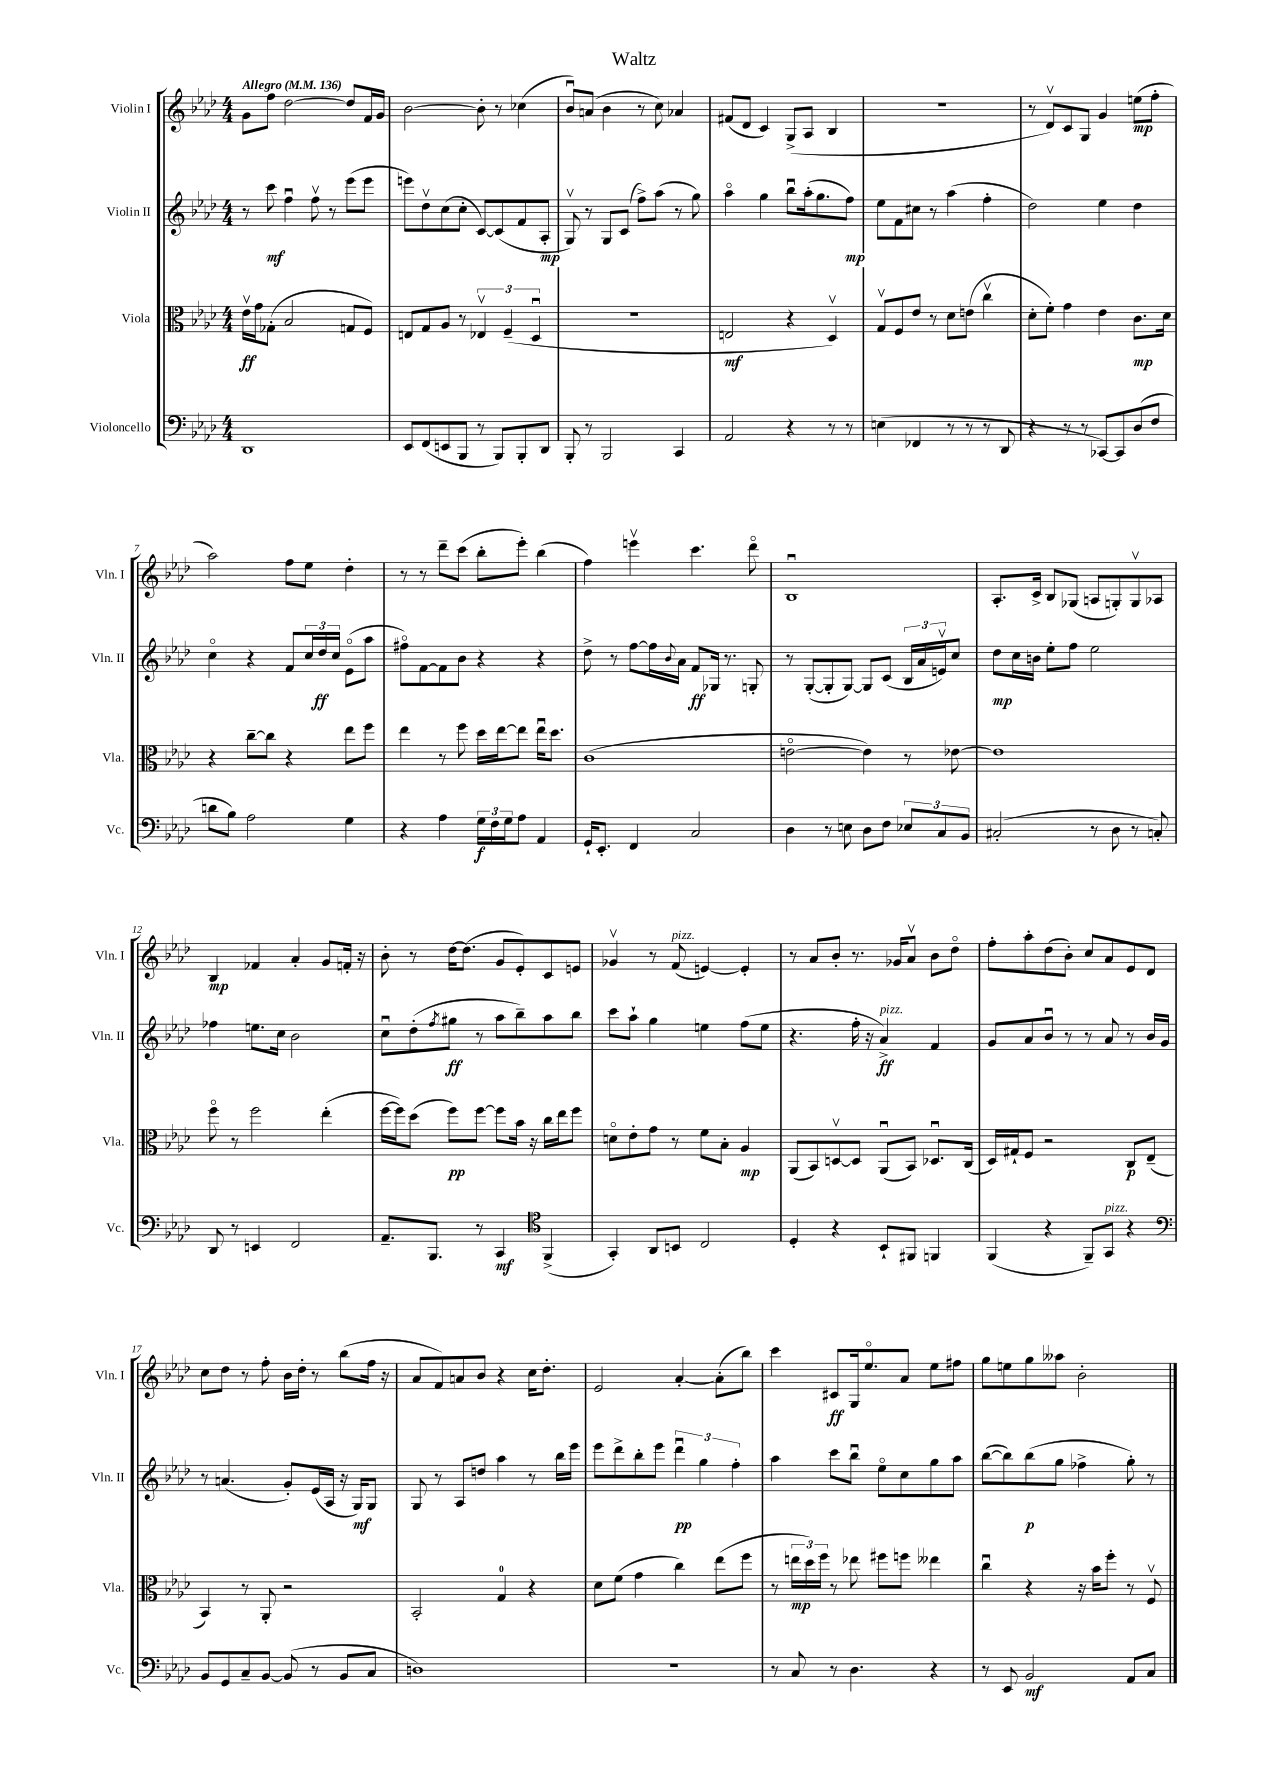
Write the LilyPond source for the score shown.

\header { title = "Waltz" }
<<
\new StaffGroup <<
\new Staff = "s0" \with { instrumentName = "Violin I" shortInstrumentName = "Vln. I" } {
    \clef treble \key aes \major \numericTimeSignature \time 4/4 \tempo "Allegro" 4 = 136
    g'8 f''8 des''2~ des''8 f'16 g'16 |
    bes'2~ bes'8-. r8 ces''4( |
    bes'8\downbow) a'8( bes'4 r8 c''8) aes'4 |
    fis'8( des'8 c'4) g8->( aes8 bes4 |
    R1 |
    r8 des'8\upbow) c'8 g8 g'4 e''8\mp( f''8-. |
    aes''2) f''8 ees''8 des''4-. |
    r8 r8 des'''8-- c'''8( bes''8-. ees'''8-.) bes''4( |
    f''4) e'''4\upbow c'''4. des'''8\flageolet |
    bes1\downbow |
    aes8.-. c'16-> bes8 ges8( a8 g8-.) g8\upbow aes8 |
    bes4\mp fes'4 aes'4-. g'8 f'16-. r16 |
    bes'8-. r8 des''16~ des''8.( g'8 ees'8-.) c'8 e'8 |
    ges'4\upbow r8 f'8^\markup { \italic "pizz." }( e'4~) e'4-. |
    r8 aes'8 bes'8-. r8. ges'16 aes'8\upbow bes'8 des''8\flageolet |
    f''8-. aes''8-. des''8( bes'8-.) c''8 aes'8 ees'8 des'8 |
    c''8 des''8 r8 f''8-. bes'16 des''16-. r8 bes''8( f''16 r16 |
    aes'8 f'8) a'8 bes'8 r4 c''16 des''8.-. |
    ees'2 aes'4~-. aes'8-.( bes''8) |
    c'''4 cis'8\ff g16 ees''8.\flageolet aes'8 ees''8 fis''8 |
    g''8 e''8 g''8 aeses''8 bes'2-. \bar "|." |
}
\new Staff = "s1" \with { instrumentName = "Violin II" shortInstrumentName = "Vln. II" } {
    \clef treble \key aes \major \numericTimeSignature \time 4/4
    r8 c'''8\mf f''4\downbow f''8\upbow r8 ees'''8( ees'''8 |
    e'''8) des''8\upbow c''8( c''8-. c'8~) c'8( f'8 aes8-.\mp |
    g8\upbow) r8 g8 c'8( f''8->) aes''8( r8 g''8) |
    aes''4\flageolet g''4 bes''8\downbow aes''16-.( g''8. f''8\mp) |
    ees''8 f'8 cis''8 r8 aes''4( f''4-. |
    des''2) ees''4 des''4 |
    c''4\flageolet r4 f'8 \tuplet 3/2 { c''16 des''16\ff c''16 } ees'8\flageolet( aes''8 |
    fis''8\flageolet) f'8~ f'8 bes'8 r4 r4 |
    des''8-> r8 f''8~ f''16 \appoggiatura { bes'8 } aes'16 f'8\ff ges16 r8. g8-. |
    r8 g8~-.( g8-. g8~) g8 c'8( \tuplet 3/2 { bes16 aes'16 e'16\upbow) } c''8 |
    des''8\mp c''16 b'16 ees''8-. f''8 ees''2 |
    fes''4 e''8. c''16 bes'2 |
    c''8\downbow des''8-.( \acciaccatura { f''8 } gis''8\ff r8 aes''8 bes''8--) aes''8 bes''8 |
    c'''8 aes''8-! g''4 e''4 f''8( e''8 |
    r4. f''16-. r16 aes'4->\ff^\markup { \italic "pizz." }) f'4 |
    g'8 aes'8 bes'8\downbow r8 r8 aes'8 r8 bes'16 g'16 |
    r8 a'4.( g'8-.) ees'16( aes16 r16 g16\mf) g8 |
    g8 r8 aes8 d''8 aes''4 r8 bes''16 ees'''16 |
    ees'''8 des'''8-> bes''8-. ees'''8 \tuplet 3/2 { des'''4\downbow\pp g''4 f''4-. } |
    aes''4 c'''8 bes''8\downbow ees''8\flageolet c''8 g''8 aes''8 |
    bes''8~( bes''8) bes''8\p( g''8 fes''4-> g''8-.) r8 \bar "|." |
}
\new Staff = "s2" \with { instrumentName = "Viola" shortInstrumentName = "Vla." } {
    \clef alto \key aes \major \numericTimeSignature \time 4/4
    ees'16\upbow\ff g'16 ges8-.( bes2 g8 f8) |
    e8 g8 aes8 r8 \tuplet 3/2 { ees4\upbow f4--( des4\downbow } |
    R1 |
    e2\mf r4 des4\upbow) |
    g8\upbow f8 ees'8 r8 des'8 e'8( c''4\upbow |
    des'8-. f'8-.) g'4 ees'4 c'8.\mp des'16 |
    r4 c''8~-- c''8 r4 ees''8 f''8 |
    ees''4 r8 f''8 des''16 ees''16~ ees''8 ees''16\downbow des''8. |
    c'1( |
    e'2~\flageolet e'4) r8 ees'8~ |
    ees'1 |
    f''8\flageolet r8 f''2 ees''4-.( |
    f''16~ f''16) des''8( f''8\pp) f''8~ f''8 bes'16 r16 c''16 ees''16 f''8 |
    d'8\flageolet ees'8-. g'8 r8 f'8 bes8-. aes4\mp |
    aes,8( bes,8) d8~\upbow d8 aes,8\downbow( bes,8) des8.\downbow c16( |
    des16) gis16-! f8 r2 c8\p ees8--( |
    bes,4) r8 aes,8-. r2 |
    bes,2-. g4-0 r4 |
    des'8 f'8( g'4 c''4) ees''8( f''8 |
    r8 \tuplet 3/2 { e''16\mp des''16) f''16 } r8 ees''8 fis''8 f''8 eeses''4 |
    c''4\downbow r4 r16 bes'16 f''8-. r8 f8\upbow \bar "|." |
}
\new Staff = "s3" \with { instrumentName = "Violoncello" shortInstrumentName = "Vc." } {
    \clef bass \key aes \major \numericTimeSignature \time 4/4
    des,1 |
    ees,8 f,8( e,8 bes,,8 r8 bes,,8) bes,,8-. des,8 |
    bes,,8-. r8 bes,,2 c,4 |
    aes,2 r4 r8 r8 |
    e4( fes,4 r8 r8 r8 des,8 |
    r4 r8 r8 ces,8~) ces,8 des8( f8 |
    d'8 bes8) aes2 g4 |
    r4 aes4 \tuplet 3/2 { g16\f f16 g16 } aes8 aes,4 |
    g,16-! ees,8.-. f,4 c2 |
    des4 r8 e8 des8 f8 \tuplet 3/2 { ees8 c8 bes,8 } |
    cis2-.( r8 des8 r8 c8-.) |
    des,8 r8 e,4 f,2 |
    aes,8.-- bes,,8. r8 c,4\mf \clef tenor f,4->( |
    g,4-.) aes,8 b,8 c2 |
    des4-. r4 bes,8-! fis,8 f,4 |
    f,4( r4 f,8--) g,8^\markup { \italic "pizz." } r4 |
    \clef bass bes,8 g,8 c8-- bes,8~ bes,8( r8 bes,8 c8 |
    d1) |
    r1 |
    r8 c8 r8 des4. r4 |
    r8 ees,8 bes,2\mf aes,8 c8 \bar "|." |
}
>>
>>
